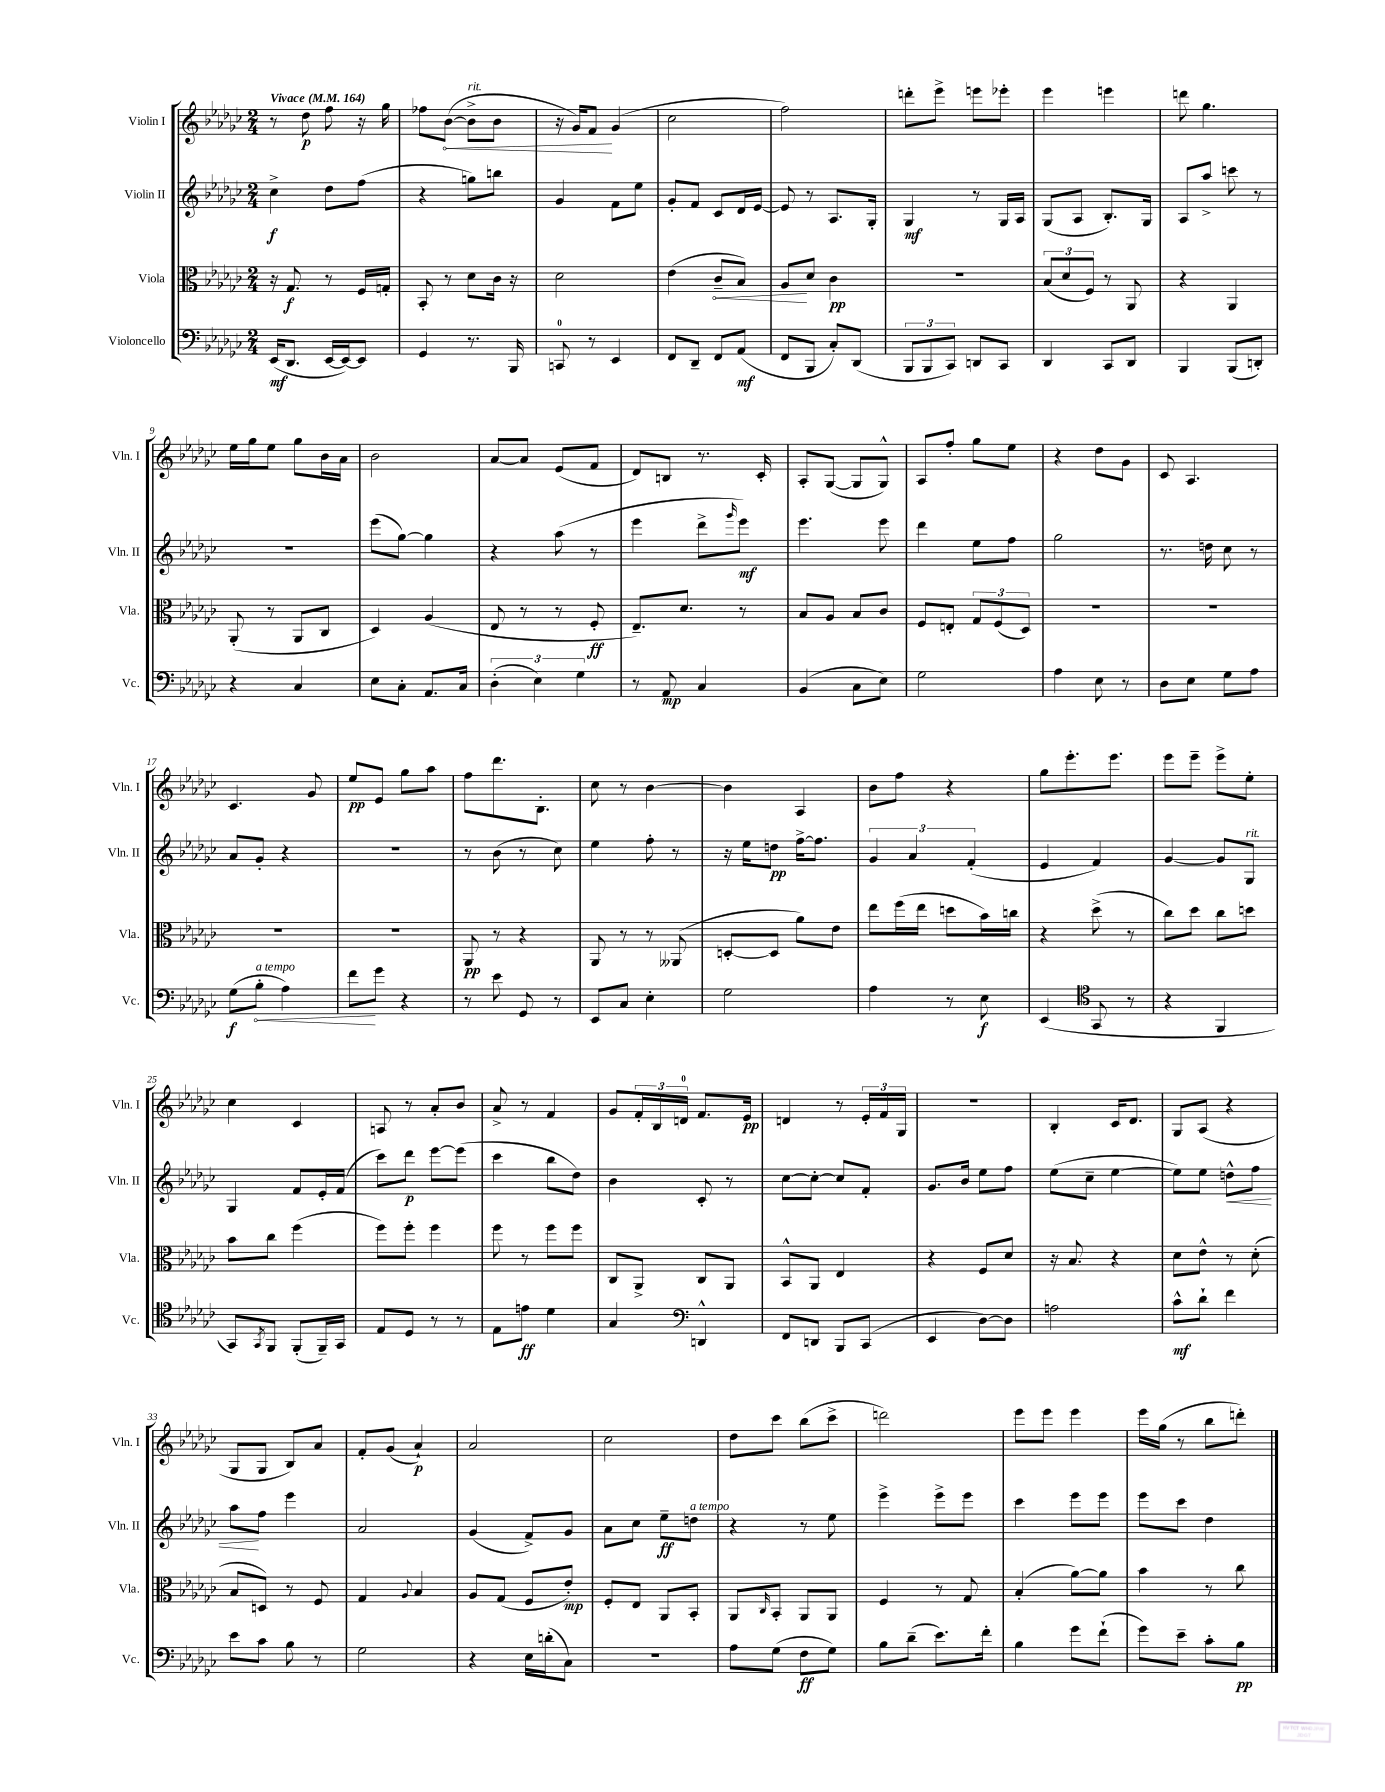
<<
\new StaffGroup <<
\new Staff = "s0" \with { instrumentName = "Violin I" shortInstrumentName = "Vln. I" } {
    \clef treble \key ges \major \numericTimeSignature \time 2/4 \tempo "Vivace" 4 = 164
    r8 des''8\p f''8 r16 ges''16 |
    fes''8 \once \override Hairpin.circled-tip = ##t bes'8~\<( bes'8->^\markup { \italic "rit." } bes'8 |
    r16 ges'16) f'8\! ges'4( |
    ces''2 |
    f''2) |
    d'''8-. ees'''8-> e'''8 ees'''8-. |
    ees'''4 e'''4 |
    d'''8 ges''4. |
    ees''16 ges''16 ees''8 ges''8 bes'16 aes'16 |
    bes'2 |
    aes'8~ aes'8 ees'8( f'8 |
    des'8) b8 r8. ces'16-. |
    aes8-. ges8~( ges8 ges8-^) |
    aes8 f''8-. ges''8 ees''8 |
    r4 des''8 ges'8 |
    ces'8 aes4. |
    ces'4. ges'8 |
    ees''8\pp ees'8 ges''8 aes''8 |
    f''8 des'''8. bes8.-. |
    ces''8 r8 bes'4~ |
    bes'4 aes4 |
    bes'8 f''8 r4 |
    ges''8 ees'''8.-. ees'''8. |
    ees'''8 ees'''8-- ees'''8-> ees''8-. |
    ces''4 ces'4 |
    a8 r8 aes'8-. bes'8 |
    aes'8-> r8 f'4 |
    ges'8 \tuplet 3/2 { f'16-. bes16 d'16-0 } f'8. ees'16\pp |
    d'4 r8 \tuplet 3/2 { ees'16-. f'16 ges16 } |
    R2 |
    bes4-. ces'16 des'8. |
    ges8 aes8( r4 |
    ges8 ges8 bes8) aes'8 |
    f'8-. ges'8( aes'4-!\p) |
    aes'2 |
    ces''2 |
    des''8 ces'''8 bes''8( ces'''8-> |
    d'''2) |
    ees'''8 ees'''8 ees'''4 |
    ees'''16 ges''16( r8 bes''8 d'''8-.) \bar "|." |
}
\new Staff = "s1" \with { instrumentName = "Violin II" shortInstrumentName = "Vln. II" } {
    \clef treble \key ges \major \numericTimeSignature \time 2/4
    ces''4->\f des''8 f''8( |
    r4 g''8) b''8 |
    ges'4 f'8 ees''8 |
    ges'8-. f'8 ces'8 des'16 ees'16~ |
    ees'8 r8 aes8. ges16-. |
    ges4\mf r8 ges16 aes16 |
    ges8( aes8 bes8.-.) ges16 |
    aes8 aes''8-> c'''8 r8 |
    R2 |
    ees'''8( ges''8~) ges''4 |
    r4 aes''8( r8 |
    ees'''4 des'''8-> \grace { ges'''16 } ees'''8\mf) |
    ees'''4. ees'''8 |
    des'''4 ees''8 f''8 |
    ges''2 |
    r8. d''16 ces''8 r8 |
    aes'8 ges'8-. r4 |
    R2 |
    r8 bes'8( r8 ces''8) |
    ees''4 f''8-. r8 |
    r16 ees''16 d''8\pp f''16~-> f''8. |
    \tuplet 3/2 { ges'4 aes'4 f'4-.( } |
    ees'4 f'4) |
    ges'4~ ges'8 ges8^\markup { \italic "rit." } |
    ges4 f'8 ees'16-. f'16( |
    ces'''8) des'''8\p ees'''8~ ees'''8( |
    ces'''4 bes''8 des''8) |
    bes'4 ces'8-. r8 |
    ces''8~ ces''8~-. ces''8 f'8-. |
    ges'8. bes'16 ees''8 f''8 |
    ees''8( ces''8-- ees''4~ |
    ees''8) ees''8 d''8-^\< f''8 |
    aes''8\! f''8 ees'''4 |
    aes'2 |
    ges'4( f'8->) ges'8 |
    aes'8 ces''8 ees''8--\ff d''8^\markup { \italic "a tempo" } |
    r4 r8 ees''8 |
    ees'''4-> ees'''8-> ees'''8 |
    ces'''4 ees'''8 ees'''8 |
    ees'''8 ces'''8 des''4 \bar "|." |
}
\new Staff = "s2" \with { instrumentName = "Viola" shortInstrumentName = "Vla." } {
    \clef alto \key ges \major \numericTimeSignature \time 2/4
    r16 ges8.\f r8 f16 g16-. |
    bes,8-. r8 des'8 ces'16 r16 |
    des'2 |
    ees'4( \once \override Hairpin.circled-tip = ##t ces'8--\< bes8) |
    aes8\! des'8 ces'4\pp |
    r2 |
    \tuplet 3/2 { bes8( des'8 f8) } r8 aes,8 |
    r4 aes,4 |
    aes,8-.( r8 aes,8 ces8 |
    des4) aes4( |
    ees8 r8 r8 f8-.\ff |
    ees8.--) des'8. r8 |
    bes8 aes8 bes8 ces'8 |
    f8 e8-. \tuplet 3/2 { ges8 f8( des8) } |
    R2 |
    R2 |
    R2 |
    R2 |
    aes,8\pp r8 r4 |
    aes,8 r8 r8 aeses,8( |
    d8~-. d8 aes'8) ees'8 |
    ees''8 f''16( ees''16 d''8 bes'16) c''16 |
    r4 des''8->( r8 |
    ces''8) des''8 ces''8 d''8 |
    bes'8 ces''8 f''4( |
    f''8) f''8-. f''4 |
    f''8 r8 f''8 f''8 |
    ces8 aes,8-> ces8 aes,8 |
    bes,8-^ aes,8 ees4 |
    r4 f8 des'8 |
    r16 bes8. r4 |
    des'8 ees'8-^ r8 des'8-.( |
    bes8 d8) r8 f8 |
    ges4 \appoggiatura { aes8 } bes4 |
    aes8 ges8( f8 ees'8-.\mp) |
    f8-. ees8 aes,8 bes,8-. |
    aes,8 \grace { ces16 } bes,8-. aes,8 aes,8 |
    f4 r8 ges8 |
    bes4-.( aes'8~) aes'8 |
    bes'4 r8 ces''8 \bar "|." |
}
\new Staff = "s3" \with { instrumentName = "Violoncello" shortInstrumentName = "Vc." } {
    \clef bass \key ges \major \numericTimeSignature \time 2/4
    ees,16\mf( des,8. ees,16~ ees,16~) ees,8 |
    ges,4 r8. bes,,16 |
    c,8-0 r8 ees,4 |
    f,8 des,8-- f,8 aes,8\mf( |
    f,8 bes,,8 ces8-.) des,8( |
    \tuplet 3/2 { bes,,8 bes,,8 ces,8) } d,8 ces,8 |
    des,4 ces,8 des,8 |
    bes,,4 bes,,8( d,8-.) |
    r4 ces4 |
    ees8 ces8-. aes,8. ces16 |
    \tuplet 3/2 { des4-.( ees4) ges4 } |
    r8 aes,8\mp ces4 |
    bes,4( ces8 ees8) |
    ges2 |
    aes4 ees8 r8 |
    des8 ees8 ges8 aes8 |
    ges8\f( \once \override Hairpin.circled-tip = ##t bes8-.\<^\markup { \italic "a tempo" } aes4) |
    f'8\! ges'8 r4 |
    r8 ees'8 ges,8 r8 |
    ees,8 ces8 ees4-. |
    ges2 |
    aes4 r8 ees8\f |
    ees,4( \clef tenor ges,8 r8 |
    r4 f,4 |
    ges,8) \acciaccatura { ges,8 } f,8 f,8-.( f,16--) ges,16 |
    ees8 des8 r8 r8 |
    ees8 e'8\ff des'4 |
    ges4 \clef bass d,4-^ |
    f,8 d,8 bes,,8 ces,8( |
    ees,4 des8~) des8 |
    a2 |
    ces'8-^\mf des'8-! f'4 |
    ees'8 ces'8 bes8 r8 |
    ges2 |
    r4 ees16 d'16-.( ces8) |
    R2 |
    aes8 ges8( f8\ff ges8) |
    bes8 des'8--( ees'8.) f'16-. |
    bes4 ges'8 f'8-!( |
    ges'8) ees'8-- ces'8-. bes8\pp \bar "|." |
}
>>
>>
